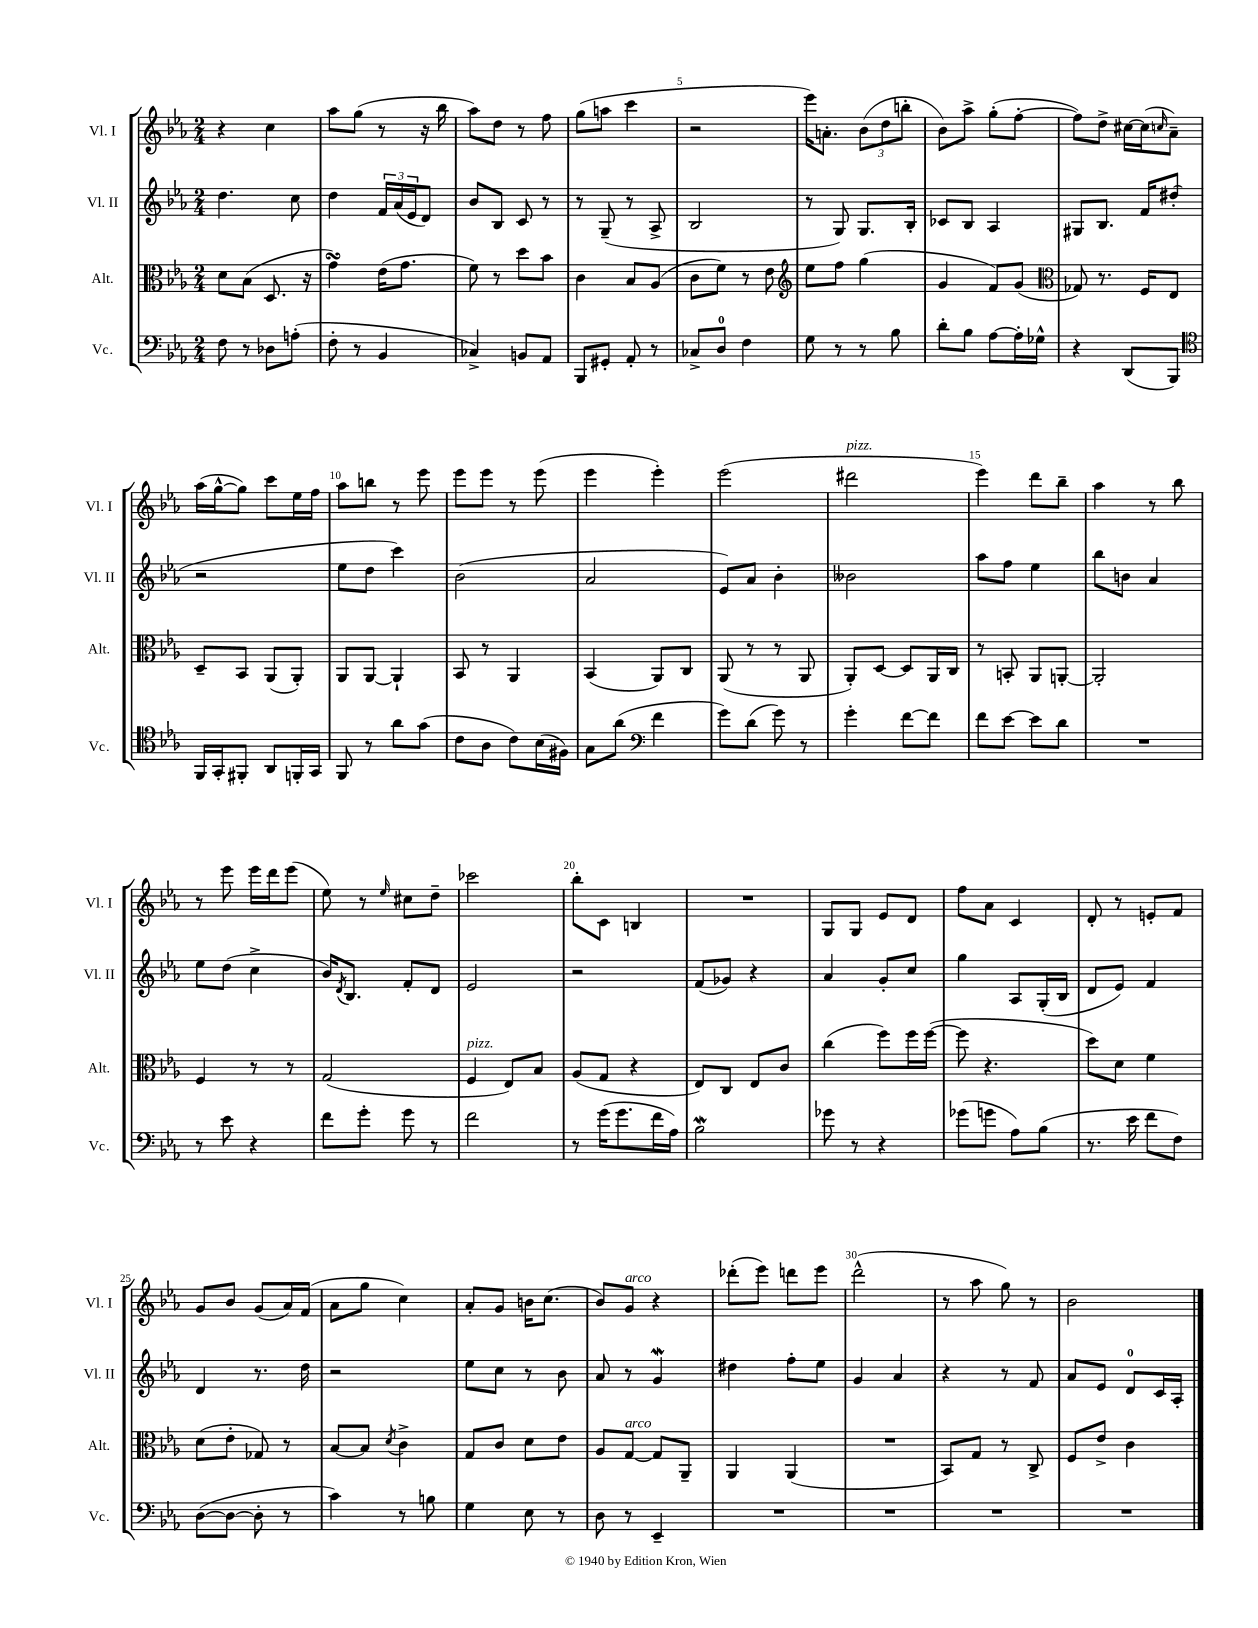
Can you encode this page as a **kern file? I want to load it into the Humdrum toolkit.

**kern	**kern	**kern	**kern
*part4	*part3	*part2	*part1
*staff4	*staff3	*staff2	*staff1
*I"Vc.	*I"Alt.	*I"Vl. II	*I"Vl. I
*I'Vc.	*I'Alt.	*I'Vl. II	*I'Vl. I
*clefF4	*clefC3	*clefG2	*clefG2
*k[b-e-a-]	*k[b-e-a-]	*k[b-e-a-]	*k[b-e-a-]
*M2/4	*M2/4	*M2/4	*M2/4
=1	=1	=1	=1
8F\	8d\L	4.dd\	4r
8r	(8B-\J	.	.
8D-X\L	8.D/	.	4cc\
(8An'\J	.	8cc\	.
.	16r	.	.
=2	=2	=2	=2
8F'\	4gsSsS\)	4dd\	8aa-\L
8r	.	.	(8gg\J
4BB-/	(16e-\KL	24f/LL	8r
.	.	(24a-/	.
.	8.g\J	.	.
.	.	24e-/J	.
.	.	8d/J)	16r
.	.	.	16bb-\
=3	=3	=3	=3
4C-X^/)	8f\)	8b-/L	8aa-\L)
.	8r	8B-/J	8dd\J
8BBn/L	8dd\L	8c/	8r
8AA-/J	8b-\J	8r	8ff\
=4	=4	=4	=4
8BBB-/L	4c\	8r	(8gg\L
8GG#X'/J	.	(8G~/	8aan\J
8AA-'/	8B-/L	8r	4ccc\
8r	(8A-/J	8A-^/	.
=5	=5	=5	=5
8C-X^/L	8c\L	2B-/	2r
8D/J	8f\J)	.	.
4F\	8r	.	.
.	8e-\	.	.
=6	=6	=6	=6
*	*clefG2	*	*
8G\	8ee-\L	8r	16eee-\KL)
.	.	.	8.an'\J
8r	8ff\J	8G/)	.
8r	(4gg\	8.G/L	(12b-\L
.	.	.	12dd\
8B-\	.	.	.
.	.	.	12bbn'\J
.	.	16B-'/Jk	.
=7	=7	=7	=7
8d'\L	4g/	8c-X/L	8b-\L)
8B-\J	.	8B-/J	8aa-^\J
[8A-\L	8f/L)	4A-/	(8gg'\L
16A-'\L]	(8g/J	.	[8ff'\J
16G-X^^\JJ	.	.	.
=8	=8	=8	=8
*	*clefC3	*	*
4r	8G-X/)	8G#X/L	8ff\L])
.	8.r	8.B-/J	8dd^\J
(8DD/L	.	.	[16cc#X\LL
.	16F/KL	16f/KL	(16cc#\J]
.	.	.	16qqccn/
8BBB-/J)	8E-/J	(8dd#X'/J	8a-~\J)
!!LO:LB:g=z
=9	=9	=9	=9
*clefC4	*	*	*
16FF/LL	8D~/L	2r	(16aa-\LL
16GG'/J	.	.	[16gg^^\J
8FF#X'/J	8BB-/J	.	8gg\J])
8AA-/L	(8AA-/L	.	8ccc\L
16FFn'/L	8AA-'/J)	.	16ee-\L
16GG/JJ	.	.	16ff\JJ
=10	=10	=10	=10
8FF/	8AA-/L	8ee-\L	8aa-\L
8r	[8AA-/J	8dd\J	8bbn\J
8a-\L	4AA-`/]	4ccc\)	8r
(8g\J	.	.	8eee-\
=11	=11	=11	=11
8c\L	8BB-/	(2b-\	8eee-\L
8A-\J	8r	.	8eee-\J
8c\L)	4AA-/	.	8r
(16B-\L	.	.	(8eee-\
16F#X\JJ)	.	.	.
=12	=12	=12	=12
8G\L	(4BB-/	2a-/	4eee-\
(8a-\J	.	.	.
*clefF4	*	*	*
4f\	8AA-/L)	.	4eee-'\)
.	8C/J	.	.
=13	=13	=13	=13
8g\L)	(8AA-/	8e-/L)	(2eee-\
(8d\J	8r	8a-/J	.
8g\)	8r	4b-'\	.
8r	8AA-/	.	.
=14	=14	=14	=14
!	!	!	!LO:TX:a:i:t=pizz.
4g'\	8AA-'/L)	2b--X\	2ddd#X\
.	[8D/J	.	.
[8f\L	8D/L]	.	.
8f\J]	16AA-/L	.	.
.	16C/JJ	.	.
=15	=15	=15	=15
8f\L	8r	8aa-\L	4eee-\)
[8e-\J	8BBn'/	8ff\J	.
8e-\L]	8AA-/L	4ee-\	8ddd\L
8d\J	[8AAn'/J	.	8bb-~\J
=16	=16	=16	=16
2r	2AA'/]	8bb-\L	4aa-\
.	.	8bn\J	.
.	.	4a-/	8r
.	.	.	8bb-\
!!LO:LB:g=z
=17	=17	=17	=17
8r	4F/	8ee-\L	8r
8e-\	.	(8dd\J	8eee-\
4r	8r	4cc^\	16eee-\LL
.	.	.	16ddd\J
.	8r	.	(8eee-\J
=18	=18	=18	=18
8f\L	(2G/	16b-/KL)	8ee-\)
.	.	8qd/	.
.	.	8.B-/J	.
8g'\J	.	.	8r
.	.	.	16qqee-/
8g\	.	8f'/L	8cc#X\L
8r	.	8d/J	8dd~\J
=19	=19	=19	=19
!	!LO:TX:a:i:t=pizz.	!	!
2f\	4F/	2e-/	2ccc-X\
.	8E-/L)	.	.
.	8B-/J	.	.
=20	=20	=20	=20
8r	(8A-/L	2r	8bb-'\L
(16g\KL	8G/J	.	8c\J
8.g\	.	.	.
.	4r	.	4Bn/
16f\L	.	.	.
16A-\JJ)	.	.	.
=21	=21	=21	=21
2B-W\	8E-/L)	(8f/L	2r
.	8C/J	8g-X/J)	.
.	8E-/L	4r	.
.	8c/J	.	.
=22	=22	=22	=22
8g-X\	(4cc\	4a-/	8G/L
8r	.	.	8G/J
4r	8ff\L)	8g'/L	8e-/L
.	16ff\L	8cc/J	8d/J
.	([16ff\JJ	.	.
=23	=23	=23	=23
(8g-X\L	8ff\]	4gg\	8ff\L
8gn\J	4.r	.	8a-\J
8A-\L)	.	8A-/L	4c/
(8B-\J	.	(16G'/L	.
.	.	16B-/JJ	.
=24	=24	=24	=24
8.r	8dd\L)	8d/L	8d'/
.	8d\J	8e-/J)	8r
16e-\	.	.	.
8f\L	4f\	4f/	8en'/L
8F\J)	.	.	8f/J
!!LO:LB:g=z
=25	=25	=25	=25
([8D\L	(8d\L	4d/	8g/L
8D\J_	8e-'\J	.	8b-/J
8D'\]	8G-X/)	8.r	(8g/L
8r	8r	.	16a-/L)
.	.	16dd\	(16f/JJ
=26	=26	=26	=26
4c\)	[8B-/L	2r	8a-\L
.	8B-/J]	.	8gg\J
.	8qd/	.	.
8r	4c^\	.	4cc\)
8Bn\	.	.	.
=27	=27	=27	=27
4G\	8G/L	8ee-\L	8a-'/L
.	8c/J	8cc\J	8g/J
8E-\	8d\L	8r	16bn\KL
.	.	.	(8.cc\J
8r	8e-\J	8b-\	.
=28	=28	=28	=28
8D\	8A-/L	8a-/	8b-/L)
!	!	!	!LO:TX:a:i:t=arco
!	!LO:TX:a:i:t=arco	!	!
8r	[8G/J	8r	8g/J
4EE-~/	8G/L]	4gW/	4r
.	8AA-~/J	.	.
=29	=29	=29	=29
2r	4AA-/	4dd#X\	(8ddd-X'\L
.	.	.	8eee-\J)
.	(4AA-/	8ff'\L	8dddn\L
.	.	8ee-\J	8eee-\J
=30	=30	=30	=30
2r	2r	4g/	(2ddd^^\
.	.	4a-/	.
=31	=31	=31	=31
2r	8BB-/L)	4r	8r
.	8G/J	.	8aa-\
.	8r	8r	8gg\)
.	8C^/	8f/	8r
=32	=32	=32	=32
2r	8F/L	8a-/L	2b-\
.	8e-^/J	8e-/J	.
.	4c\	8d/L	.
.	.	16c/L	.
.	.	16A-'/JJ	.
==	==	==	==
*-	*-	*-	*-
